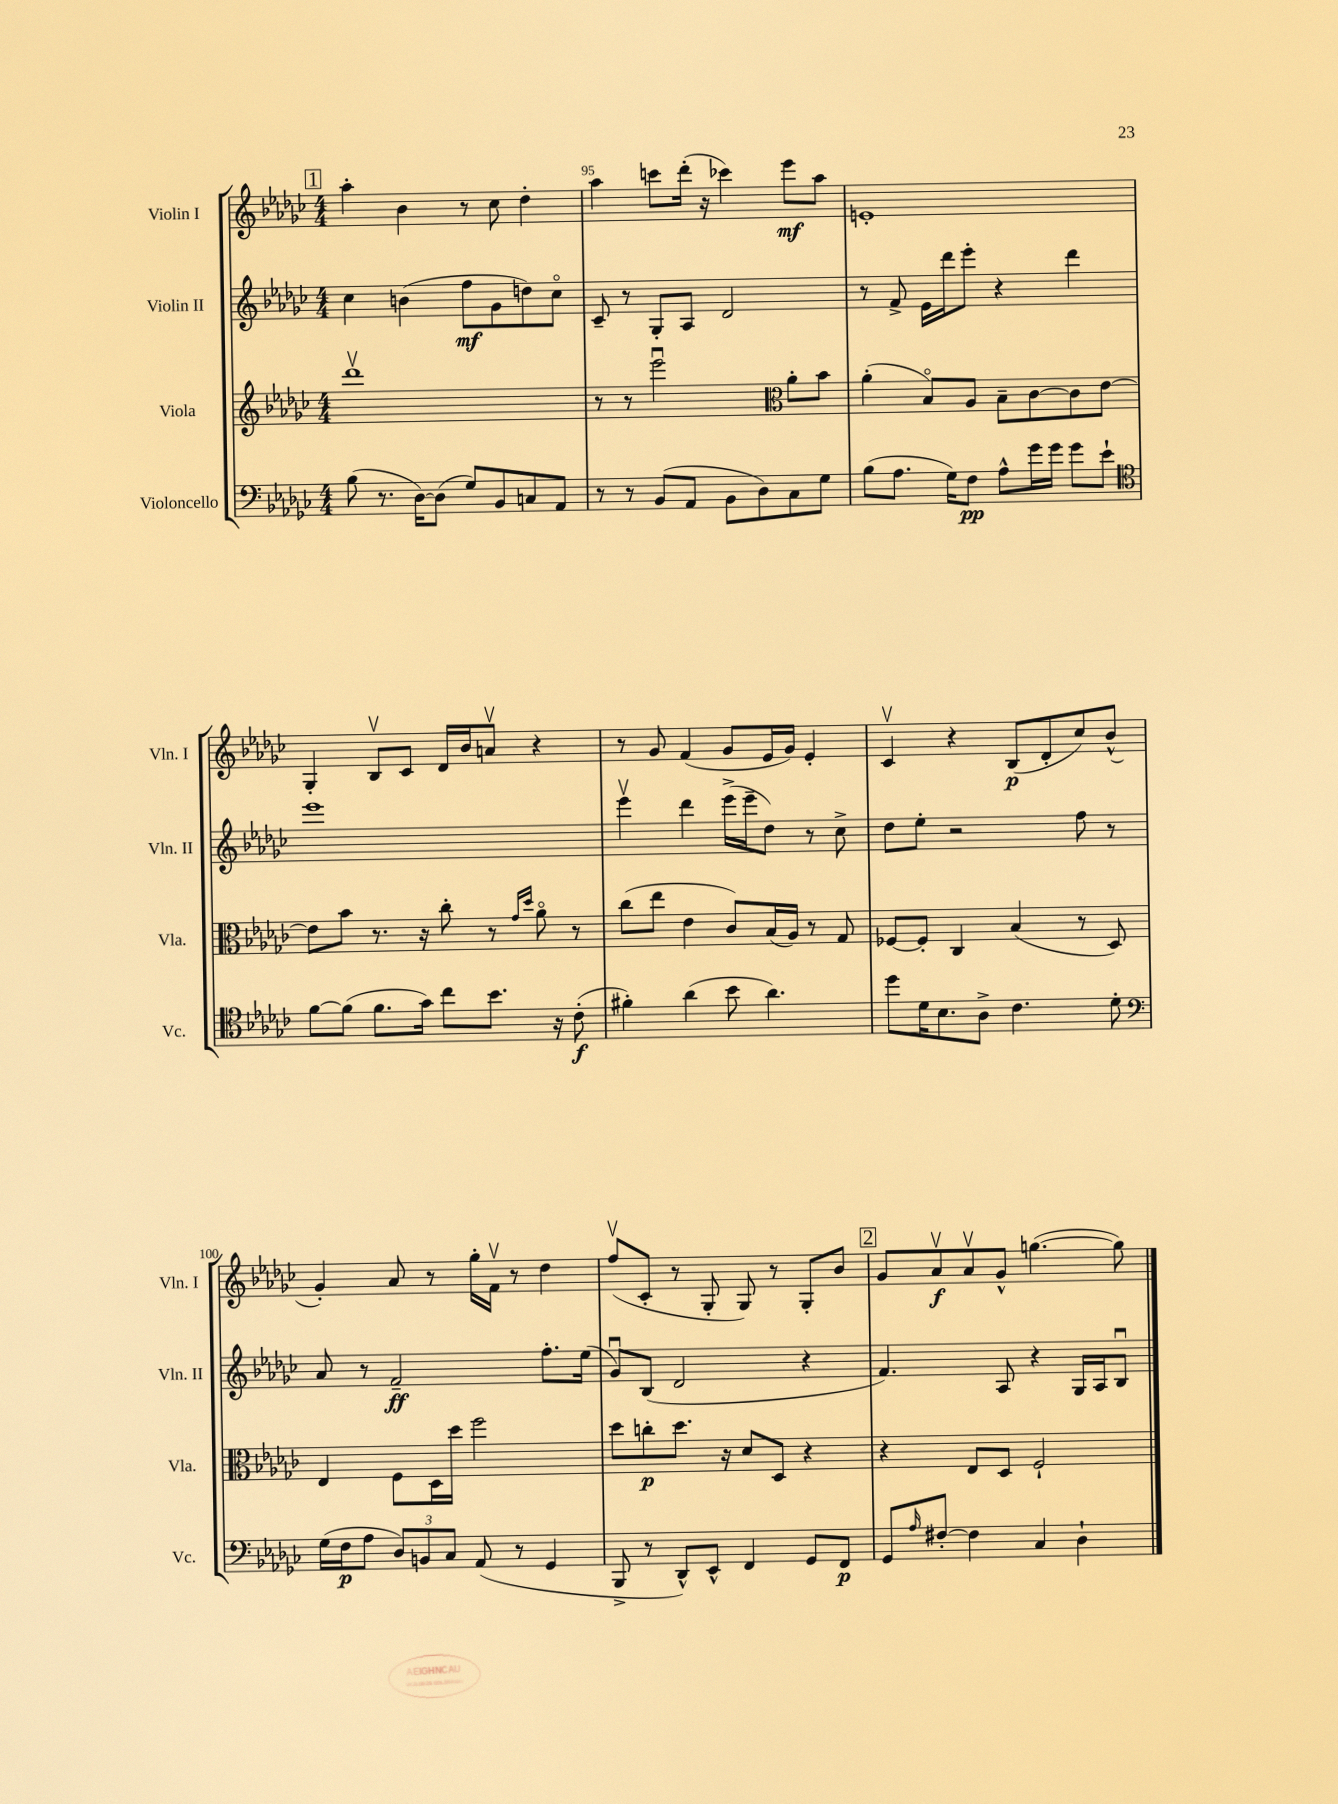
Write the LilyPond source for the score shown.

<<
\new StaffGroup <<
\new Staff = "s0" \with { instrumentName = "Violin I" shortInstrumentName = "Vln. I" } {
    \clef treble \key ges \major \numericTimeSignature \time 4/4
    \mark \markup { \box "1" } aes''4-. bes'4 r8 ces''8 des''4-. |
    aes''4 c'''8 des'''16-.( r16 ces'''4) ees'''8\mf aes''8 |
    e'1-. |
    ges4-. bes8\upbow ces'8 des'16 bes'16 a'8\upbow r4 |
    r8 ges'8 f'4( ges'8 ees'16 ges'16) ees'4-. |
    ces'4\upbow r4 bes8\p( des'8-. ces''8) bes'8-^( |
    ges'4-.) aes'8 r8 ges''16-. f'16\upbow r8 des''4 |
    f''8\upbow( ces'8-. r8 ges8-. ges8) r8 ges8-. bes'8 |
    \mark \markup { \box "2" } ges'8 aes'8\upbow\f aes'8\upbow ges'8-^ g''4.~( g''8) \bar "|." |
}
\new Staff = "s1" \with { instrumentName = "Violin II" shortInstrumentName = "Vln. II" } {
    \clef treble \key ges \major \numericTimeSignature \time 4/4
    \mark \markup { \box "1" } ces''4 b'4( f''8\mf ges'8 d''8) ces''8\flageolet |
    ces'8-- r8 ges8-. aes8 des'2 |
    r8 f'8-> ees'16 des'''16 ees'''8-. r4 des'''4 |
    ees'''1 |
    ees'''4\upbow des'''4 ees'''16->( ees'''16-- des''8) r8 ces''8-> |
    des''8 ees''8-. r2 f''8 r8 |
    aes'8 r8 f'2--\ff f''8.-. ees''16( |
    ges'8\downbow) bes8( des'2 r4 |
    \mark \markup { \box "2" } f'4.) aes8 r4 ges16 aes16 bes8\downbow \bar "|." |
}
\new Staff = "s2" \with { instrumentName = "Viola" shortInstrumentName = "Vla." } {
    \clef treble \key ges \major \numericTimeSignature \time 4/4
    \mark \markup { \box "1" } des'''1\upbow |
    r8 r8 ees'''2\downbow \clef alto aes'8-. bes'8 |
    aes'4-.( bes8\flageolet) aes8 bes8-- ces'8~ ces'8 ees'8~ |
    ees'8 bes'8 r8. r16 ces''8-. r8 \grace { ges'16 des''16 } aes'8\flageolet r8 |
    ces''8( ees''8 ees'4 ces'8) bes16( aes16) r8 ges8 |
    fes8~ fes8-. ces4 bes4( r8 des8) |
    ees4 f8 des16 des''16 f''2 |
    des''8 c''8-.\p des''8. r16 des'8 des8 r4 |
    \mark \markup { \box "2" } r4 ees8 des8 f2-! \bar "|." |
}
\new Staff = "s3" \with { instrumentName = "Violoncello" shortInstrumentName = "Vc." } {
    \clef bass \key ges \major \numericTimeSignature \time 4/4
    \mark \markup { \box "1" } bes8( r8. des16~) des8( ges8) bes,8 c8 aes,8 |
    r8 r8 bes,8( aes,8 bes,8 des8) ces8 ges8 |
    bes8( aes8. ges16) f8\pp aes8-^ ges'16 ges'16 ges'8 ees'8-! |
    \clef tenor f'8~ f'8( f'8. ges'16) ces''8 bes'8. r16 ces'8-.\f( |
    fis'4-.) aes'4( bes'8 aes'4.) |
    des''8 des'16 bes8. aes8-> ces'4. des'8-. |
    \clef bass ges16( f16\p aes8 \tuplet 3/2 { des8) b,8 ces8 } aes,8( r8 ges,4 |
    bes,,8-> r8 des,8-^) ees,8-^ f,4 ges,8 f,8\p |
    \mark \markup { \box "2" } ges,8 \grace { aes16 } fis8~-. fis4 ces4 des4-! \bar "|." |
}
>>
>>
\layout { \context { \Score currentBarNumber = #94 \override BarNumber.break-visibility = ##(#f #t #t) barNumberVisibility = #(every-nth-bar-number-visible 5) } }
